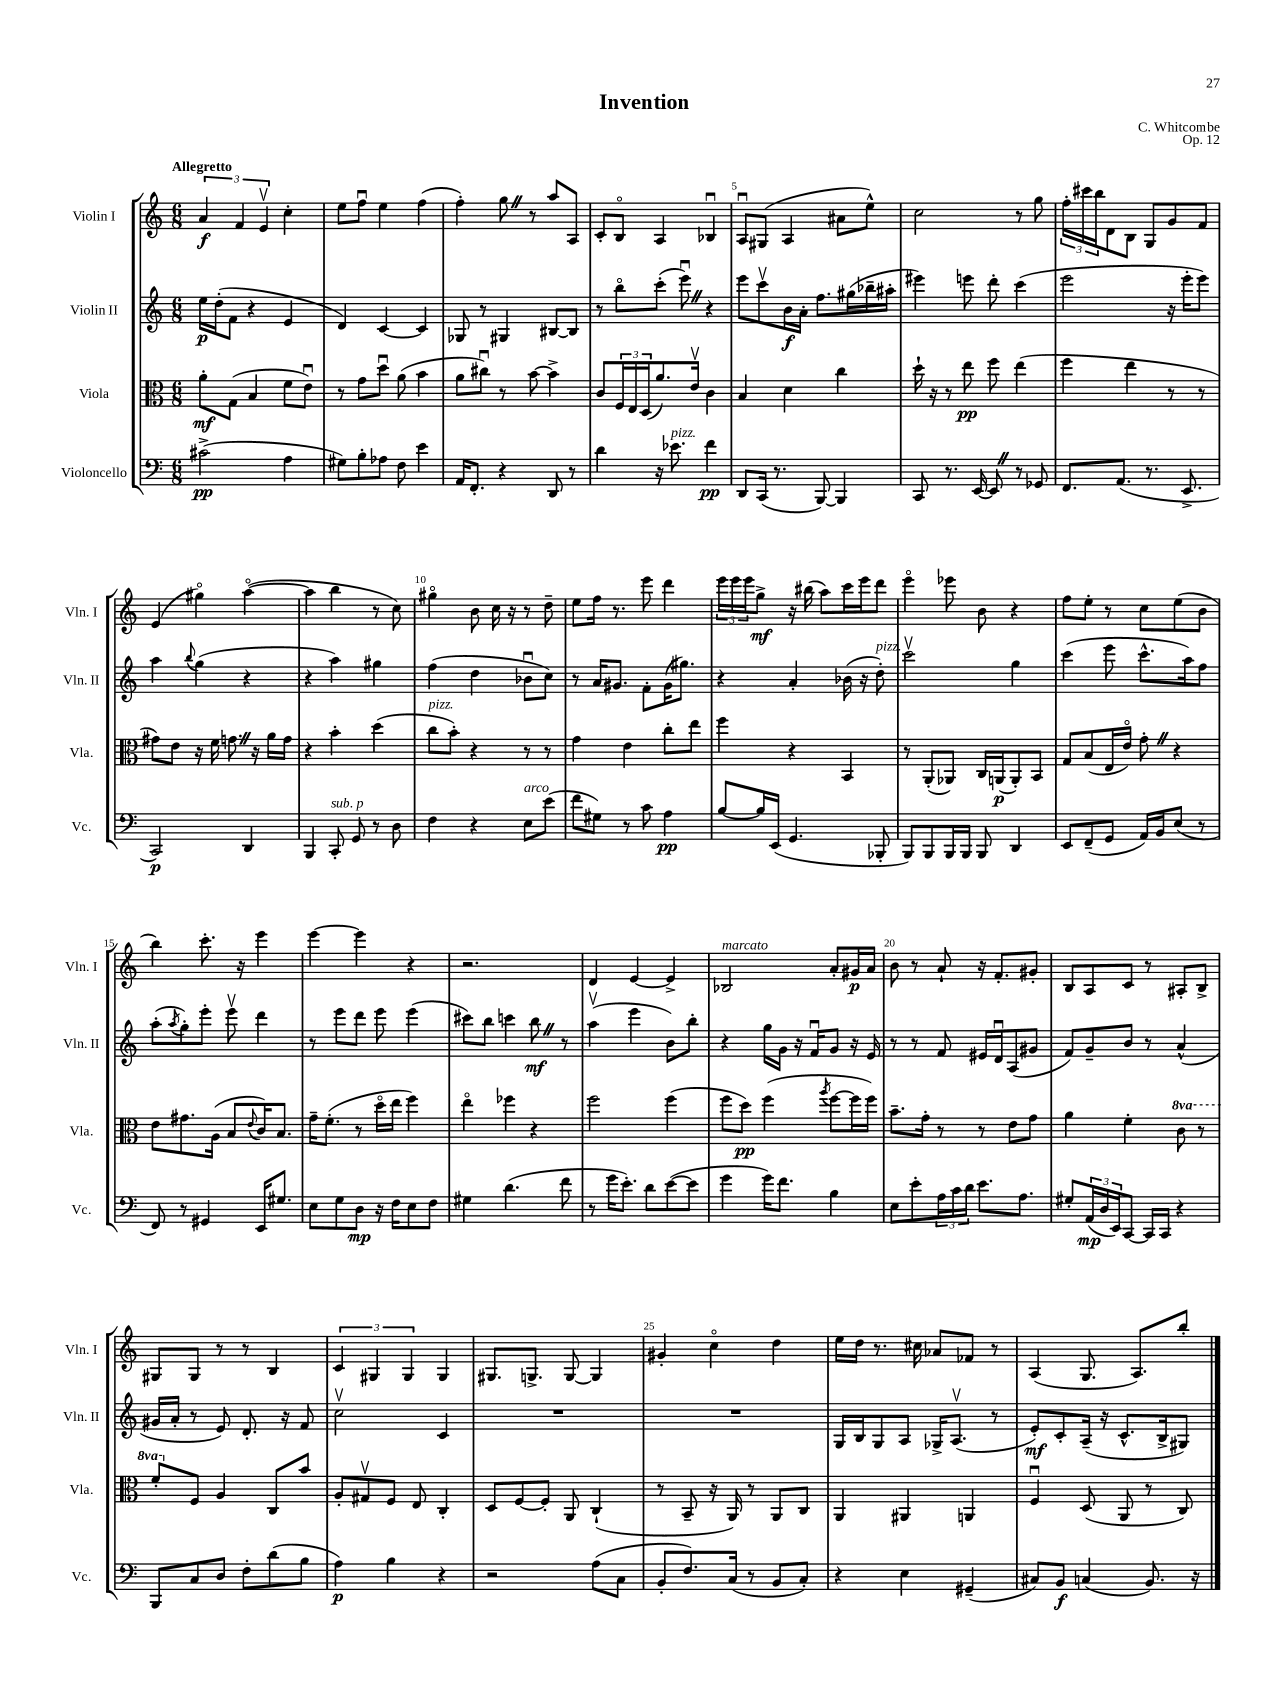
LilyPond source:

\header { title = "Invention" composer = "C. Whitcombe" opus = "Op. 12" }
<<
\new StaffGroup <<
\new Staff = "s0" \with { instrumentName = "Violin I" shortInstrumentName = "Vln. I" } {
    \clef treble \key c \major \numericTimeSignature \time 6/8 \tempo "Allegretto"
    \tuplet 3/2 { a'4\f f'4 e'4\upbow } c''4-. |
    e''8 f''8\downbow e''4 f''4( |
    f''4-.) g''8 \once \override BreathingSign.text = \markup { \musicglyph "scripts.caesura.straight" } \breathe r8 a''8 a8 |
    c'8-. b8\flageolet a4 bes4\downbow |
    a8\downbow gis8( a4 ais'8 e''8-^) |
    c''2 r8 g''8 |
    \tuplet 3/2 { f''16-. cis'''16 b''16 } d'8 b8 g8 g'8 f'8 |
    e'4( gis''4\flageolet) a''4~\flageolet( |
    a''4 b''4 r8 c''8) |
    gis''4\flageolet b'8 c''16 r16 r8 d''8-- |
    e''8 f''16 r8. e'''8 d'''4 |
    \tuplet 3/2 { e'''16 e'''16 e'''16 } g''8->\mf r16 bis''16( a''8) c'''16 e'''16 d'''8 |
    e'''4\flageolet ees'''8 b'8 r4 |
    f''8 e''8-. r8 c''8 e''8( b'8 |
    b''4) c'''8.-. r16 e'''4 |
    e'''4~ e'''4 r4 |
    r2. |
    d'4 e'4~ e'4-> |
    bes2^\markup { \italic "marcato" } a'8-. gis'16\p a'16 |
    b'8 r8 a'8-! r16 f'8.-. gis'8-. |
    b8 a8 c'8 r8 ais8-. b8-> |
    gis8 gis8 r8 r8 b4 |
    \tuplet 3/2 { c'4 gis4 gis4 } gis4 |
    gis8. g8.-> g8~ g4 |
    gis'4-. c''4\flageolet d''4 |
    e''16 d''16 r8. cis''16 aes'8 fes'8 r8 |
    a4( g8. a8.) b''8-. \bar "|." |
}
\new Staff = "s1" \with { instrumentName = "Violin II" shortInstrumentName = "Vln. II" } {
    \clef treble \key c \major \numericTimeSignature \time 6/8
    e''16\p d''16-.( f'8 r4 e'4 |
    d'4) c'4~ c'4 |
    ges8 r8 gis4 bis8~ bis8 |
    r8 b''8\flageolet c'''8-.( e'''8\downbow) \once \override BreathingSign.text = \markup { \musicglyph "scripts.caesura.straight" } \breathe r4 |
    e'''8 c'''8\upbow b'16\f a'16-. f''8. gis''16( bes''16-- ais''16-. |
    eis'''4) e'''8 d'''8-. c'''4( |
    e'''2 r16 e'''16-. e'''8) |
    a''4 \appoggiatura { b''8 } g''4( r4 |
    r4 a''4) gis''4 |
    f''4( d''4 bes'8\downbow c''8) |
    r8 a'16 gis'8. f'8-. gis'16( gis''8.) |
    r4 a'4-. bes'16( r16 d''8-.^\markup { \italic "pizz." }) |
    c'''2\upbow g''4 |
    c'''4( e'''8 c'''8.-^ a''16) f''8 |
    a''8-.( \acciaccatura { a''8 } g''8-.) e'''8-. e'''8\upbow d'''4 |
    r8 e'''8 d'''8 e'''8 e'''4( |
    cis'''8) b''8 c'''4 b''8\mf \once \override BreathingSign.text = \markup { \musicglyph "scripts.caesura.straight" } \breathe r8 |
    a''4\upbow( e'''4 b'8) b''8-. |
    r4 g''16 g'16 r16 f'16\downbow g'8 r16 e'16 |
    r8 r8 f'8 eis'16 d'16\downbow a8( gis'8 |
    f'8) g'8-- b'8 r8 a'4-^( |
    gis'16 a'16-. r8 e'8) d'8.-. r16 f'8 |
    c''2\upbow c'4 |
    R2. |
    R2. |
    g16 b16 g8 a8 ges16-> a8.\upbow( r8 |
    e'8-.\mf) c'8-. a16--( r16 c'8.-^ b16-> gis8) \bar "|." |
}
\new Staff = "s2" \with { instrumentName = "Viola" shortInstrumentName = "Vla." } {
    \clef alto \key c \major \numericTimeSignature \time 6/8 \set Staff.ottavationMarkups = #ottavation-simple-ordinals
    a'8-.\mf g8( b4 f'8 e'8\downbow) |
    r8 g'8 d''8\downbow a'8( b'4 |
    a'8 cis''8\downbow) r8 b'8~ b'4-> |
    c'8 \tuplet 3/2 { f16 e16 d16( } a'8.) e'16\upbow c'4 |
    b4 d'4 c''4 |
    d''16-! r16 r8 e''8\pp f''8 e''4( |
    f''4 e''4 r8 r8 |
    gis'8) e'8 r16 f'16 g'8. \once \override BreathingSign.text = \markup { \musicglyph "scripts.caesura.straight" } \breathe r16 a'16 g'16 |
    r4 b'4-. d''4( |
    c''8^\markup { \italic "pizz." } b'8-.) r4 r8 r8 |
    g'4 e'4 c''8-. e''8 |
    f''4 r4 b,4 |
    r8 a,8-.( aes,8) c16 a,16\p( a,8-.) b,8 |
    g8 b8( e16 e'16\flageolet) g'8-. \once \override BreathingSign.text = \markup { \musicglyph "scripts.caesura.straight" } \breathe r4 |
    e'8 gis'8. a16( b8 \appoggiatura { e'8 } c'16) b8. |
    g'16-- f'8.-.( r8 d''16\flageolet e''16 f''4) |
    e''4\flageolet fes''4 r4 |
    f''2 f''4( |
    f''8 d''8\pp) f''4( \acciaccatura { a''8 } f''8~ f''16 f''16) |
    b'8.-- g'16-. r8 r8 e'8 g'8 |
    a'4 f'4-. \ottava #1 c''8 r8 |
    f''8-. \ottava #0 f8 a4 c8 b'8 |
    a8-. gis8\upbow f8 e8 c4-. |
    d8 f8~ f8-. a,8 c4-!( |
    r8 b,8-- r16 a,16) r8 a,8 c8 |
    a,4 ais,4 a,4 |
    f4\downbow d8( a,8 r8 c8) \bar "|." |
}
\new Staff = "s3" \with { instrumentName = "Violoncello" shortInstrumentName = "Vc." } {
    \clef bass \key c \major \numericTimeSignature \time 6/8
    cis'2->\pp( a4 |
    gis8) b8-. aes8 f8 e'4 |
    a,16 f,8.-. r4 d,8 r8 |
    d'4 r16 ees'8.^\markup { \italic "pizz." } f'4\pp |
    d,8 c,16( r8. b,,8~) b,,4 |
    c,8 r8. e,16~ e,8 \once \override BreathingSign.text = \markup { \musicglyph "scripts.caesura.straight" } \breathe r8 ges,8 |
    f,8. a,8.( r8. e,8.-> |
    c,2\p) d,4 |
    b,,4 c,8-.^\markup { \italic "sub. p" } g,8 r8 d8 |
    f4 r4 e8^\markup { \italic "arco" } e'8( |
    f'8 gis8) r8 c'8 a4\pp |
    b8~ b16 e,16( g,4. bes,,8-. |
    b,,8) b,,8 b,,16 b,,16 b,,8 d,4 |
    e,8 f,8--( g,8 a,16) b,16 e8( r8 |
    f,8) r8 gis,4 e,16 gis8. |
    e8 g8 d8\mp r16 f16 e8 f8 |
    gis4 d'4.( f'8 |
    r8 g'16 e'8.-.) d'8 e'8~( e'8 |
    g'4 g'16) f'8. b4 |
    e8 e'8-. \tuplet 3/2 { a16 c'16 d'16 } e'8. a8. |
    gis8-. \tuplet 3/2 { a,16\mp( d16 e,16) } c,8~ c,16 c,16 r4 |
    b,,8 c8 d8 f8-. d'8( b8 |
    a4\p) b4 r4 |
    r2 a8( c8 |
    b,8-. f8.) c16( r8 b,8 c8-.) |
    r4 e4 gis,4--( |
    cis8) b,8\f c4( b,8.) r16 \bar "|." |
}
>>
>>
\layout { \context { \Score \override BarNumber.break-visibility = ##(#f #t #t) barNumberVisibility = #(every-nth-bar-number-visible 5) } }
